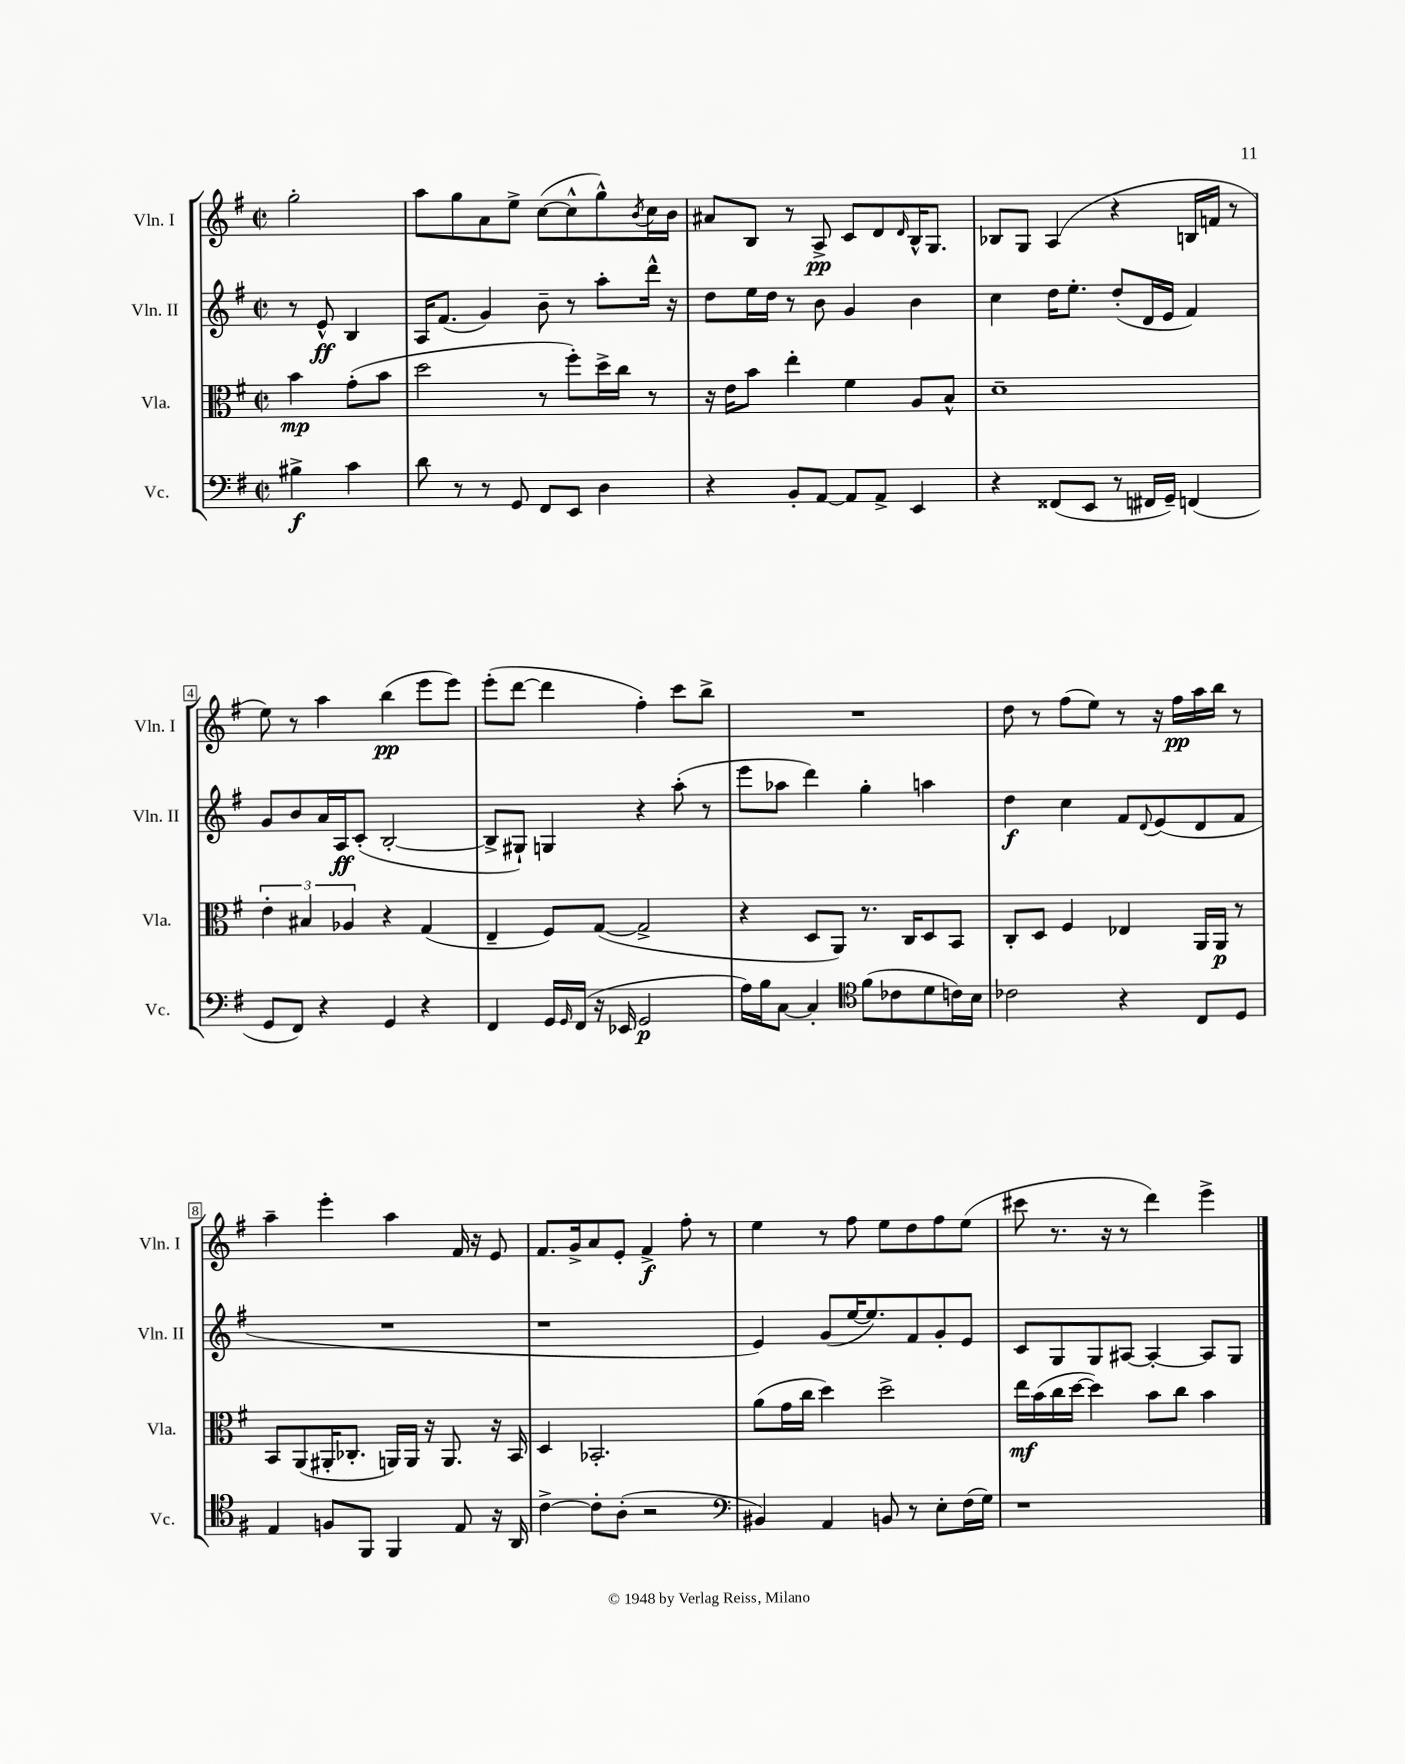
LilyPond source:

<<
\new StaffGroup <<
\new Staff = "s0" \with { instrumentName = "Vln. I" shortInstrumentName = "Vln. I" } {
    \clef treble \key g \major \defaultTimeSignature \time 2/2 \partial 2
    g''2-. |
    a''8 g''8 a'8 e''8-> c''8~( c''8-^ g''8-^) \acciaccatura { b'8 } c''16 b'16 |
    ais'8 b8 r8 a8->\pp c'8 d'8 \grace { d'16 } b16-^ g8. |
    bes8 g8 a4( r4 b16 f'16 r8 |
    e''8) r8 a''4 b''4\pp( e'''8 e'''8) |
    e'''8-.( d'''8~ d'''4 fis''4-.) c'''8 b''8-> |
    R1 |
    d''8 r8 fis''8( e''8) r8 r16 fis''16\pp a''16 b''16 r8 |
    a''4-- e'''4-. a''4 fis'16 r16 e'8 |
    fis'8. g'16-> a'8 e'8-. fis'4->\f fis''8-. r8 |
    e''4 r8 fis''8 e''8 d''8 fis''8 e''8( |
    cis'''8 r8. r16 r8 d'''4) e'''4-> \bar "|." |
}
\new Staff = "s1" \with { instrumentName = "Vln. II" shortInstrumentName = "Vln. II" } {
    \clef treble \key g \major \defaultTimeSignature \time 2/2 \partial 2
    r8 e'8-^\ff b4 |
    a16 fis'8.( g'4) b'8-- r8 a''8-. d'''16-^ r16 |
    d''8 e''16 d''16 r8 b'8 g'4 b'4 |
    c''4 d''16 e''8.-. d''8-.( d'16 e'16 fis'4) |
    g'8 b'8 a'16 a16\ff c'8-.( b2~-. |
    b8-> gis8-!) g4 r4 a''8-.( r8 |
    e'''8 aes''8 d'''4) g''4-. a''4 |
    d''4\f c''4 fis'8 \appoggiatura { d'8 } e'8( d'8 fis'8 |
    R1 |
    r1 |
    e'4) g'8( e''16~ e''8.) fis'8 g'8-. e'8 |
    c'8 g8 g8 ais8~ ais4~-. ais8 g8 \bar "|." |
}
\new Staff = "s2" \with { instrumentName = "Vla." shortInstrumentName = "Vla." } {
    \clef alto \key g \major \defaultTimeSignature \time 2/2 \partial 2
    b'4\mp g'8-.( b'8 |
    d''2 r8 fis''8-.) d''16-> c''16 r8 |
    r16 e'16 b'8 e''4-. fis'4 a8 b8-^ |
    d'1-- |
    \tuplet 3/2 { e'4-. bis4 aes4 } r4 g4( |
    e4-- fis8) g8~( g2-> |
    r4 d8 a,8) r8. c16 d8 b,8 |
    c8-. d8 fis4 ees4 a,16 a,16\p r8 |
    b,8 a,8( ais,16-. ces8.-. a,16) a,16 r16 a,8. r16 b,16 |
    d4 bes,2.-. |
    a'8( g'16 c''16 d''4) d''2-> |
    e''16\mf b'16( c''16 d''16~ d''4) b'8 c''8 b'4 \bar "|." |
}
\new Staff = "s3" \with { instrumentName = "Vc." shortInstrumentName = "Vc." } {
    \clef bass \key g \major \defaultTimeSignature \time 2/2 \partial 2
    bis4->\f c'4 |
    d'8 r8 r8 g,8 fis,8 e,8 d4 |
    r4 b,8-. a,8~ a,8 a,8-> e,4 |
    r4 fisis,8( e,8 r8 fis,16 g,16--) f,4( |
    g,8 fis,8) r4 g,4 r4 |
    fis,4 g,16 \grace { g,16 } fis,16( r16 ees,16 g,2\p |
    a16) b16 c8~ c4-. \clef tenor fis'8( ces'8 d'8 c'16) b16 |
    ces'2 r4 c8 d8 |
    e4 f8 fis,8 fis,4 e8 r16 a,16 |
    c'4~-> c'8-. a8-.( r2 |
    \clef bass bis,4) a,4 b,8 r8 e8-. fis16( g16) |
    r1 \bar "|." |
}
>>
>>
\layout { \context { \Score \override BarNumber.stencil = #(make-stencil-boxer 0.1 0.3 ly:text-interface::print) } }
